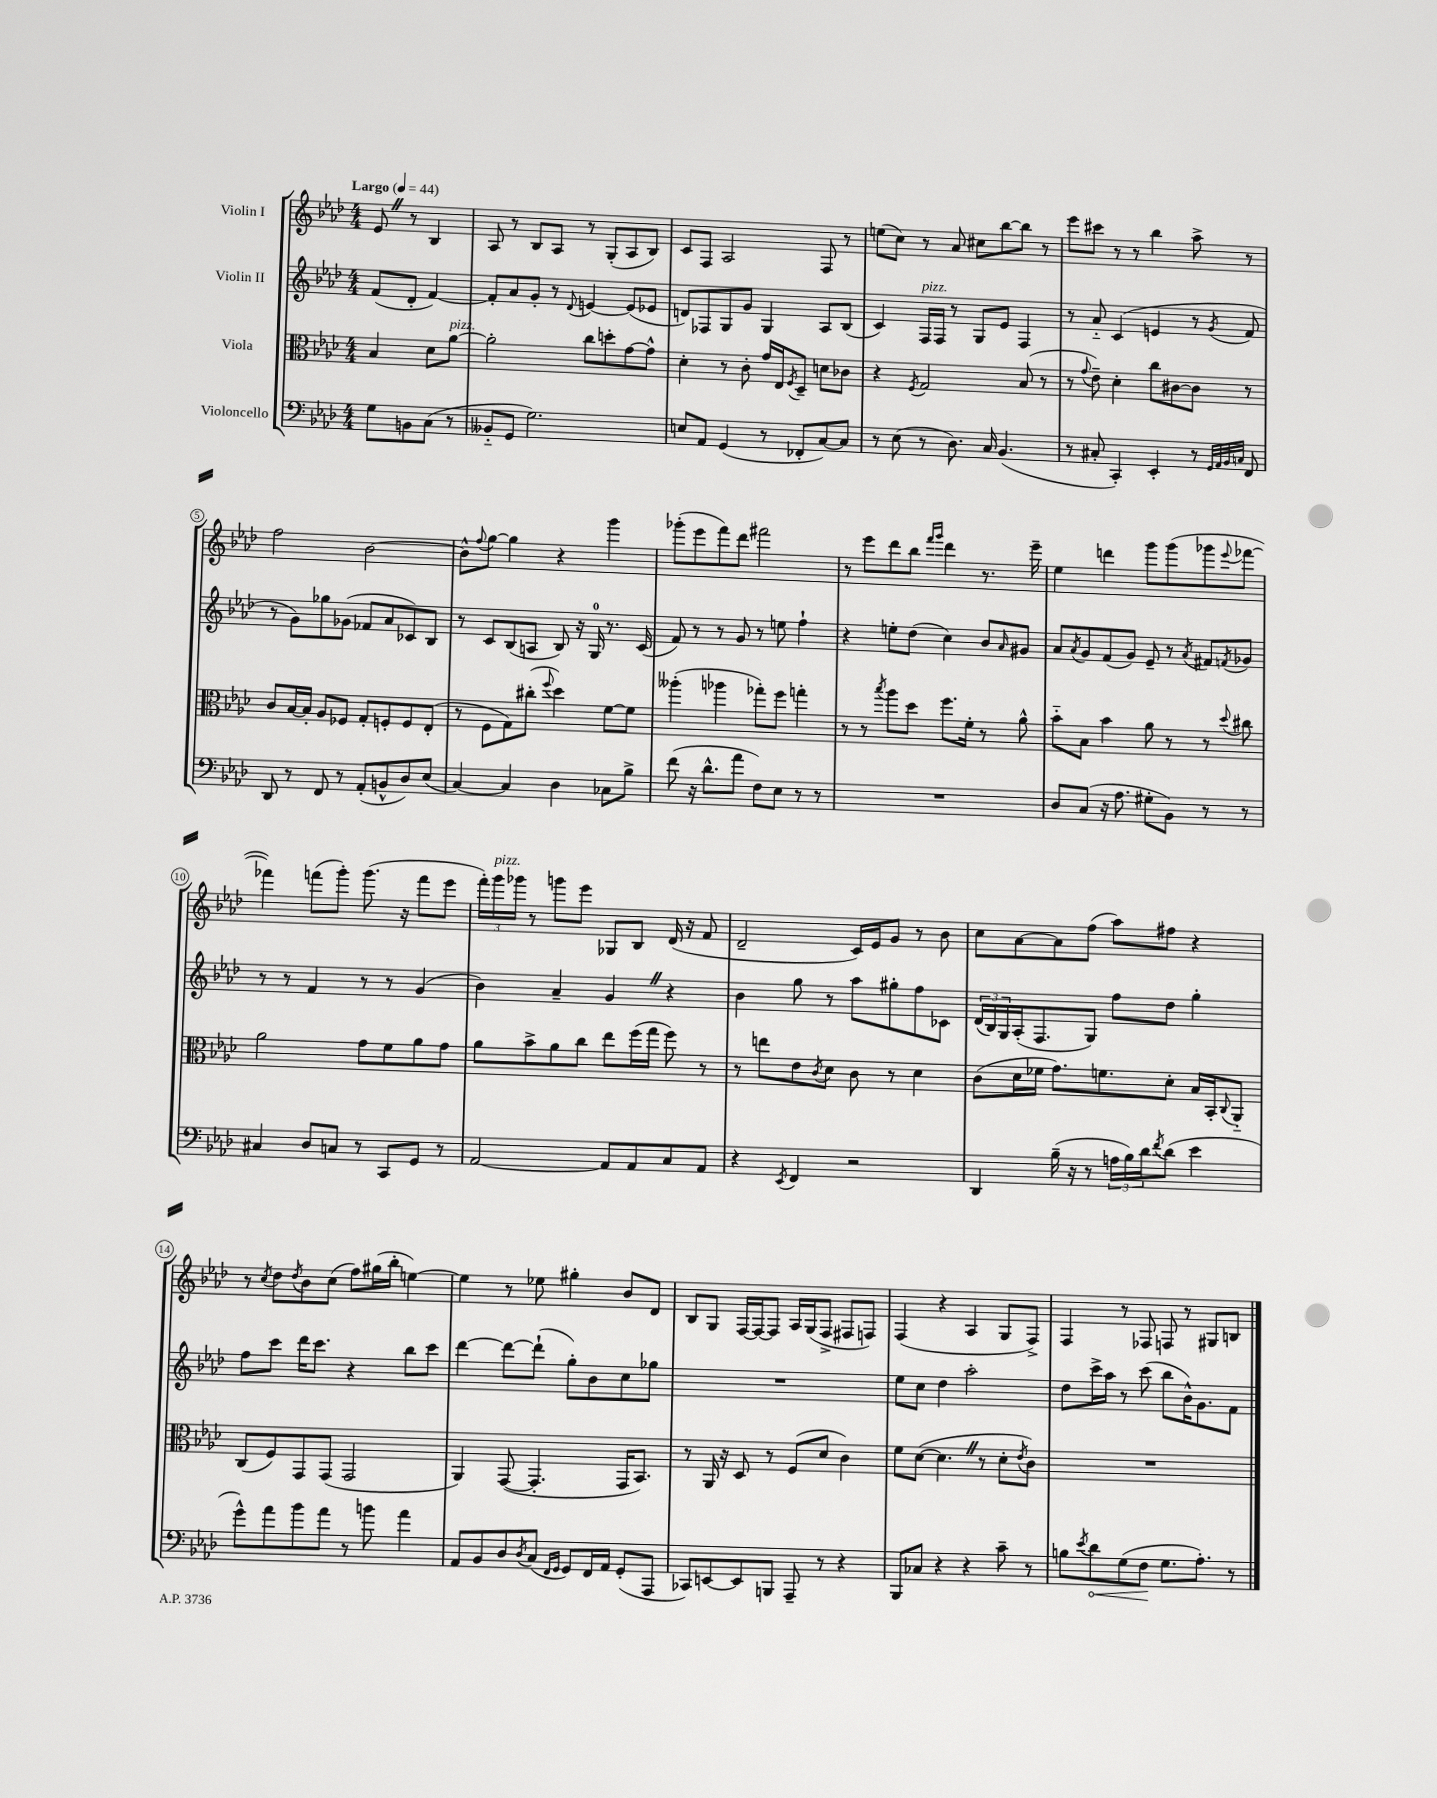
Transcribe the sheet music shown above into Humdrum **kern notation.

**kern	**kern	**kern	**kern
*staff4	*staff3	*staff2	*staff1
*clefF4	*clefC3	*clefG2	*clefG2
*k[b-e-a-d-]	*k[b-e-a-d-]	*k[b-e-a-d-]	*k[b-e-a-d-]
*M4/4	*M4/4	*M4/4	*M4/4
*MM44	*MM44	*MM44	*MM44
8G\L	4B-/	(8f/L	8e-/
8BB\	.	8d-'/J	8r
(8C\J	8d-\L	[4f/)	4B-/
8r	[8a-\J	.	.
=	=	=	=
8BB--'~/L	2a-'\]	8f'/]L	8A-/
8GG/J	.	8a-/	8r
2.G\)	.	8g'/J	8B-/L
.	.	8r	8A-/J
.	.	8qqd-/	.
.	8cc\L	[4e/	8r
.	8dd'\	.	(8G'/L
.	[8g\	(8e/]L	8A-/
.	8g^^\]J	8e-/J	8B-/J)
=	=	=	=
8E/L	4d-'\	8d/L)	8c/L
8AA-/J	.	8F-/	8F/J
(4GG/	8r	8G/	2A-/
.	8c'\	8g/J	.
8r	16g/LL	4G/	.
.	16E-/J	.	.
.	8qF/	.	.
8FF-'/L	8D-~/J	.	.
[8C/)	8d\L	8A-/L	8F/
8C/]J	8c-\J	(8B-/J	8r
=	=	=	=
8r	4r	4c/)	(8ee\L
(8E-\	.	.	8cc\J)
.	8qF/	.	.
8r	2G/	16F/LL	8r
.	.	16F/JJ	.
8.D-\)	.	8r	8a-/
.	.	8G/L	8cc#\L
16C/	.	.	.
(4.BB-/	.	8e-/J	[8bb-\
.	(8B-/	4F/	8bb-\]J
.	8r	.	8r
=	=	=	=
8r	8r	8r	8eee-\L
.	8qqg/	.	.
8C#'/	8e-~\)	8a-'~/	8ccc#\J
4CC'/)	4d-'\	(4c/	8r
.	.	.	8r
4EE-'/	8cc\L	4e/	4bb-\
.	[8c#\	.	.
8r	8c#\]J	8r	8aa-^\
32qqGG/LLL	.	.	.
32qqAA-/	.	.	.
32qqBB-/	.	.	.
32qqC/JJJ	.	8qg/	.
8FF/	8r	8f/	8r
=	=	=	=
8DD-/	8c/L	8r	2ff\
8r	[16B-/L	8g\L)	.
.	16B-'/]JJ	.	.
8FF/	8A-/L	8gg-\	.
8r	8F-/J	(8g-\J	.
(8AA-'/L	8G'/L	8f-/L	[2b-\
8BB^^/	8F'/	8a-/	.
8D-/)	8F/	8c-/)	.
(8E-/J	(8E-'/J	8B-/J	.
=	=	=	=
[4C/)	8r	8r	8b-^^\]L
.	.	.	8qqff/
.	8F\L	8c/L	[8gg\J
4C/]	8G\)	(8B-/	4gg\]
.	(8cc#'\J	8A/J	.
.	8qqff/	.	.
4D-\	4dd-\)	8B-/)	4r
.	.	16r	.
.	.	16G/	.
8C-\L	[8f\L	8.r	4ggg\
8B-^\J	8f\]J	.	.
.	.	(16c/	.
=	=	=	=
(8f\	(4aa--'\	8f/)	(8ggg-'\L
16r	.	8r	8eee-\
8.d-^^\L	.	.	.
.	4aa-\	8r	8fff\)
8a-\J	.	8g/	8ddd-\J
8F\L)	8gg-'\L)	8r	2fff#\
8E-\J	8ff\J	8ee\	.
8r	4gg'\	4ff`\	.
8r	.	.	.
=	=	=	=
1r	8r	4r	8r
.	8r	.	8eee-\L
.	8qbb-/	.	.
.	8aa-\L	8ee'\L	8ddd-\
.	8dd-\J	(8dd-\J	8bb-\J
.	.	.	16qqfff/LL
.	.	.	16qqggg/JJ
.	8.ff\L	4cc\)	4ddd-\
.	16f'\Jk	.	.
.	8r	8b-/L	8.r
.	.	16qqa-/	.
.	8a-^^\	8g#/J	.
.	.	.	16eee-~\
=	=	=	=
8D-/L	8b-'~\L	8a-/L	4ee-\
.	.	8qa-/	.
(8C/J	8B-\J	8g/	.
16r	4b-\	(8f/	4ddd\
8.A-\	.	.	.
.	.	8g/J)	.
8G#'\L	8a-\	8e-~/	8ggg\L
8BB-\J)	8r	8r	(8ggg\
.	.	8qa-/	.
8r	8r	8f#/L	8ggg-\
.	8qqdd-/	8qf/	8qqeee-/
8r	8cc#\	8g-/J	[8fff-\J
=	=	=	=
4C#/	2a-\	8r	4fff-\])
.	.	8r	.
8D-/L	.	4f/	(8fff\L
8C/J	.	.	8ggg'\J)
8r	8g\L	8r	(8.ggg\
8CC/L	8f\	8r	.
.	.	.	16r
8GG/J	8a-\	(4g/	8fff\L
8r	8g\J	.	8eee-\J
=	=	=	=
[2AA-/	8a-\L	4b-\)	24fff'\LL)
.	.	.	24ggg\
.	.	.	24ggg-\JJ
.	8b-^\	.	8r
.	8a-\	4a-~/	8ggg\L
.	8cc\J	.	8eee-\J
8AA-/]L	8ee-\L	4g/	8G-/L
8AA-/	(16ff\L	.	8B-/J
.	16gg\JJ	.	.
8C/	8ff\)	4r	(16d-/
.	.	.	16r
8AA-/J	8r	.	8f/
=	=	=	=
4r	8r	4b-\	2d-~/
.	8ee\L	.	.
8qEE-/	.	.	.
4FF/	8e-\	8gg\	.
.	8qc/	.	.
.	8d-\J	8r	.
2r	8c\	8aa-\L	16c/LL)
.	.	.	16e-/J
.	8r	8gg#'\	8g/J
.	4d-\	8ff\	8r
.	.	8c-\J	8b-\
=	=	=	=
4DD-/	(8c\L	(24d-/LL	8cc\L
.	.	24B-/)	.
.	.	24G/	.
.	16d-\L	(16A-'/J	[8a-\
.	16f-\JJ	8.F/	.
(16B-~\	8.g\L)	.	8a-\]
16r	.	.	.
8r	.	8G/J)	(8ff\J
.	8.f\	.	.
24A\LL	.	8ff\L	8aa-\L)
24B-\)	.	.	.
24d-\J	.	.	.
8qf/	.	.	.
(8d-\J	8d-'\J	8dd-\J	8ff#\J
4e-\	16B-/LL	4gg'\	4r
.	16BB-'/J	.	.
.	8qqC/	.	.
.	8AA-'~/J	.	.
=	=	=	=
8g^^\L)	(8C/L	8ff\L	8r
.	.	.	8qcc/
8a-\	8F/)	8ccc\J	8dd-\L
.	.	.	8qdd-/
8b-\	8GG/	16ddd-\LK	8b-\
.	.	8.ccc\J	.
8a-\J	(8GG/J	.	(8cc\J
8r	2GG/	4r	8ff\L)
8b\	.	.	(16gg#\L
.	.	.	16bb-'\JJ
4a-\	.	8bb-\L	[4ee\)
.	.	8ccc\J	.
=	=	=	=
8AA-/L	4AA-/)	[4ddd-\	4ee\]
8BB-/	.	.	.
8D-/	([8GG/	8ddd-\_L	8r
8qD-/	.	.	.
(8C/J	4.GG'/]	(8ddd-`\]J	8ee-\
16qqFF/LL	.	.	.
16qqGG/JJ	.	.	.
8GG/L)	.	8gg'\L)	4gg#'\
16FF/L	.	8b-\	.
16AA-/JJ	.	.	.
(8GG'/L	16GG/LK	8cc\	8b-/L
.	8.BB-/J)	.	.
8AAA-/J	.	8gg-\J	8d-/J
=	=	=	=
8CC-/L)	8r	1r	8B-/L
[8EE/	16AA-/	.	8G/J
.	16r	.	.
8EE/]	8D-/	.	[16F/LL
.	.	.	16F/_J
8BBB/J	8r	.	8F/]J
8AAA-~/	(8F/L	.	16A-/LL
.	.	.	(16G/J
8r	8d-/J	.	8F^/J
4r	4c\)	.	8F#/L
.	.	.	8F/J)
=	=	=	=
8BBB-/L	8f\L	8ee-\L	(4F/
8C-/J	([8d-\J	8cc\J	.
4r	4.d-\]	4dd-\	4r
4r	.	2aa-'\	4A-/
.	8r	.	.
8c~\	8d-'\L	.	8G/L
.	8qe-/	.	.
8r	8c\J)	.	8F^/J)
=	=	=	=
8B\L	1r	8dd-\L	4F/
8qe-/	.	.	.
8d-\	.	16ccc^\L	.
.	.	16aa-\JJ	.
(8G\	.	8r	8r
8F\J	.	(8ccc\	8F-/
8.G\L	.	8bb-\L	8F/
.	.	16b-^^\K)	8r
8.A-'\J)	.	8.g\	.
.	.	.	8G#/L
8r	.	8f\J	8B/J
==	==	==	==
*-	*-	*-	*-
